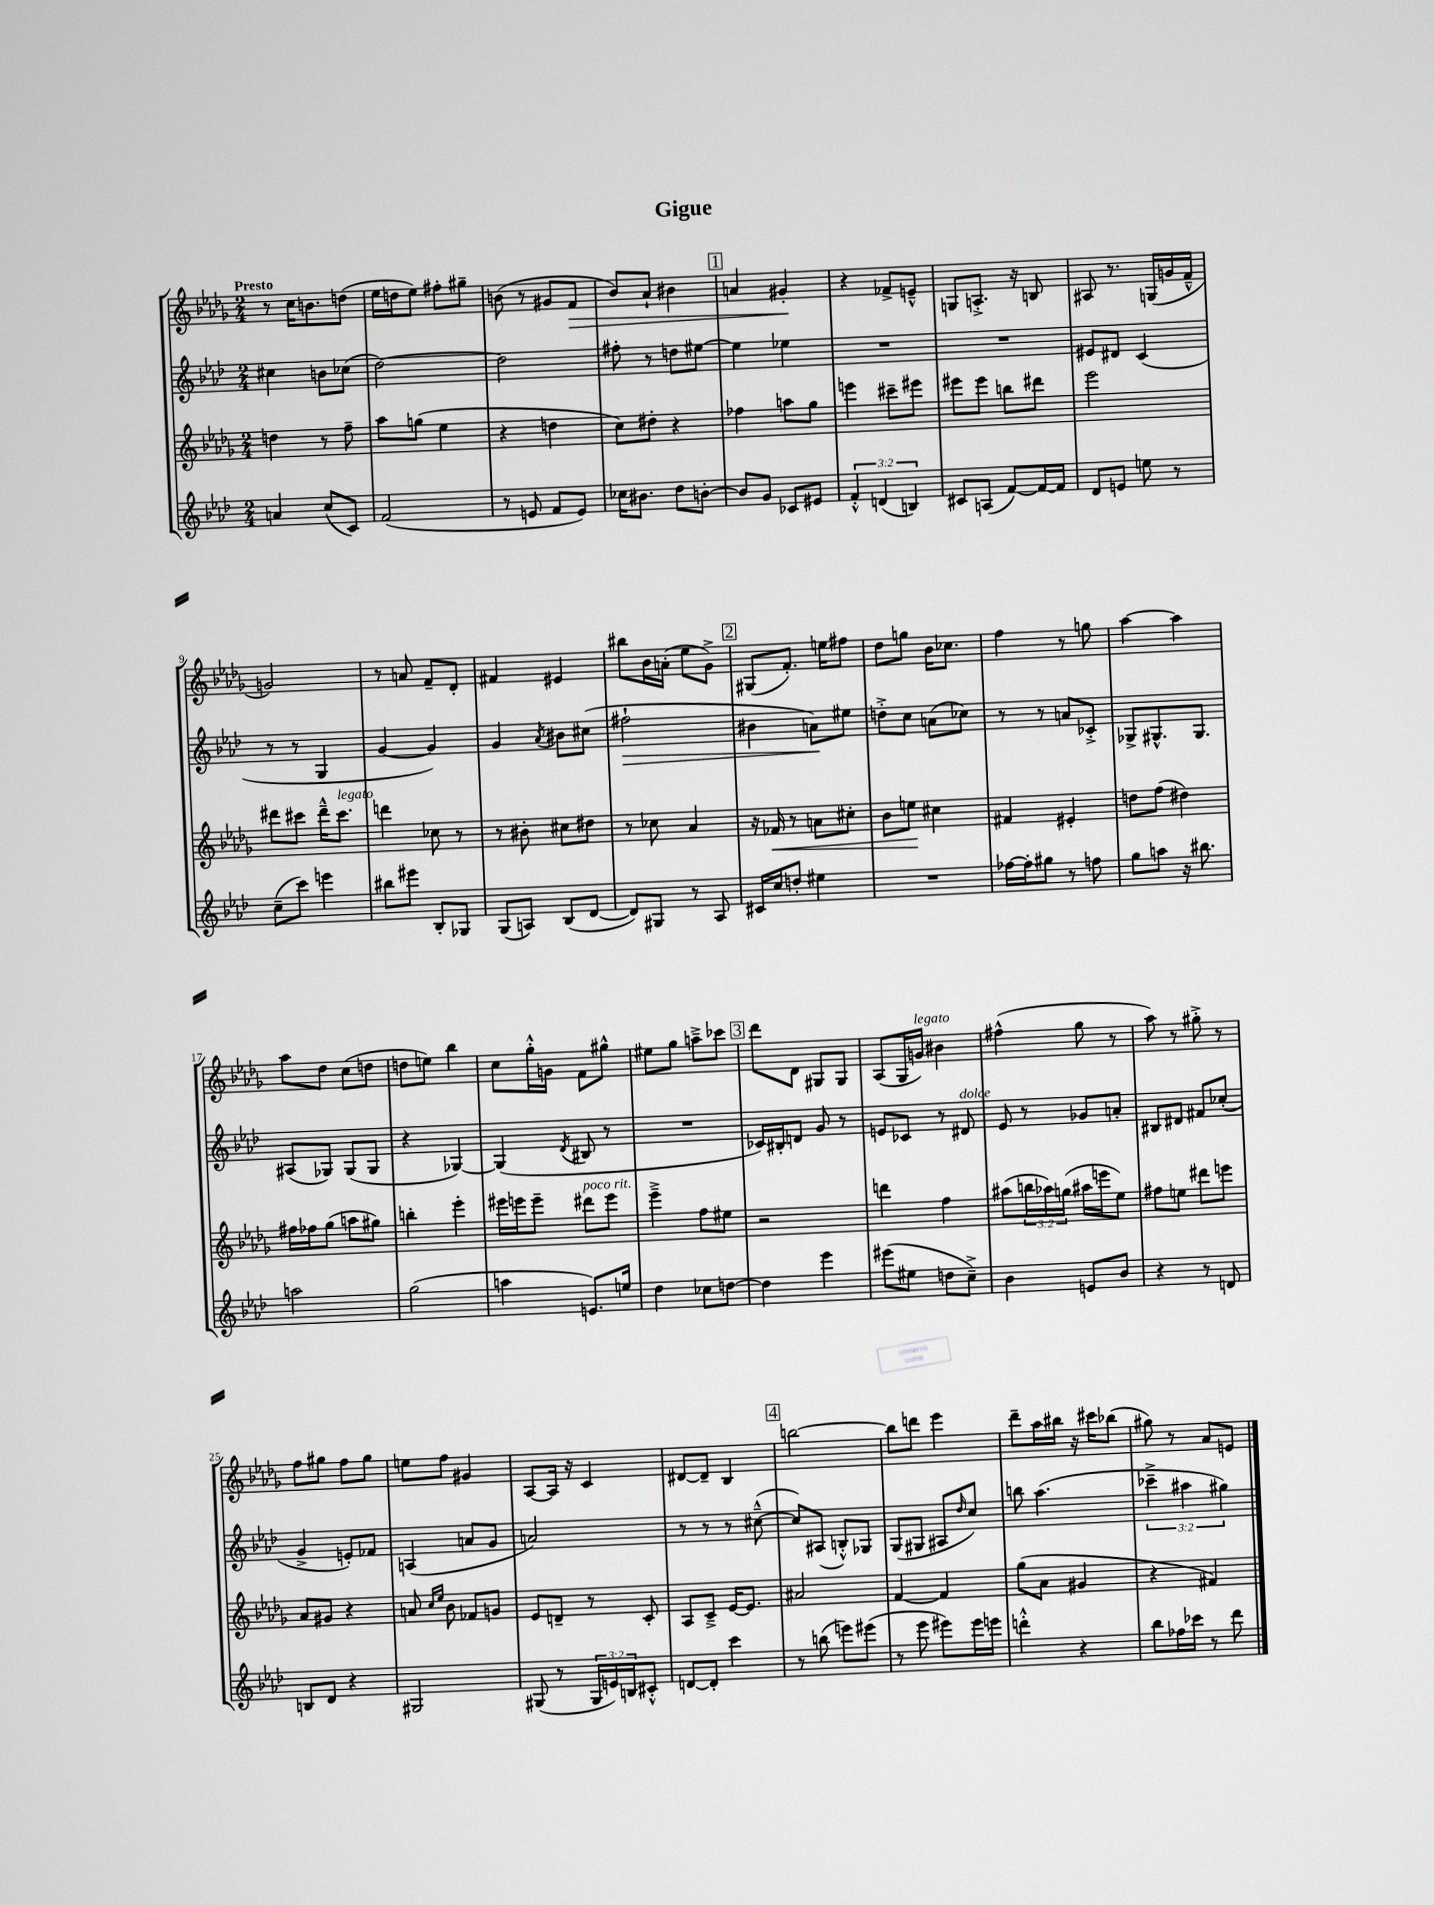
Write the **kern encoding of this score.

**kern	**kern	**kern	**kern
*staff4	*staff3	*staff2	*staff1
*clefG2	*clefG2	*clefG2	*clefG2
*k[b-e-a-d-]	*k[b-e-a-d-g-]	*k[b-e-a-d-]	*k[b-e-a-d-g-]
*M2/4	*M2/4	*M2/4	*M2/4
4a	4dd	4cc#	8r
.	.	.	16cc
.	.	.	8.b
(8cc	8r	8b	.
8c)	8ff~	(8cc-	(8dd
=	=	=	=
(2f	8aa-	[2dd-)	16ee-
.	.	.	16dd
.	(8gg	.	8ee-)
.	4ee-	.	8ff#'
.	.	.	8gg#~
=	=	=	=
8r	4r	2dd-]	(8b
8e	.	.	8r
8f	4dd	.	8g#
8e)	.	.	8f
=	=	=	=
16cc-	8cc)	8ff#'	8b-)
8.b#	.	.	.
.	8dd#'	8r	8a-`
8dd-	4r	8dd	4b#
[8b'	.	[8ee#	.
=	=	=	=
8b]	4ff-	4ee#]	4a
8g	.	.	.
8c-	8aa	4ee-	4g#'
8e#	8gg-	.	.
=	=	=	=
6f'^^	4eee	2r	4r
(6d	.	.	.
.	8ccc#~	.	8f-^
6B)	.	.	.
.	8eee#	.	8e~^^
=	=	=	=
8c#	8eee#	2r	8G
(8A	8eee#	.	8.A'^
[8f)	8bb	.	.
.	.	.	16r
16f_	8ddd#	.	8B
16f]	.	.	.
=	=	=	=
8d-	2eee-	8e#	8A#
8e	.	8d#	8.r
8ee	.	(4c	.
.	.	.	(16G
8r	.	.	16g
.	.	.	16f~^^
=	=	=	=
(8cc~	8ddd#	8r	2g)
8ccc)	8ccc#	8r	.
4eee	16ddd#~^^	4G	.
.	8.ccc#	.	.
=	=	=	=
8bb#	4ddd	[4g	8r
8eee#	.	.	8a
8B-'	8cc-	4g])	8f~
8G-	8r	.	8d-'
=	=	=	=
(8G	8r	4g	4f#
8A)	8b#'	.	.
.	.	8qa-	.
(8B-	8cc#	8b#	4e#
[8d-	8dd#	(8cc#	.
=	=	=	=
8d-])	8r	2ff#`	8bb#
8G#	8cc-	.	16b-
.	.	.	(16a'
8r	4a-	.	8ee-
8A-	.	.	8g-^)
=	=	=	=
16c#	16r	4b#	(8G#
16cc	16f-	.	.
8dd'	8r	.	8.f')
4ee#	8a	8a)	.
.	.	.	16ee
.	8cc#'	8ee#	8ff#
=	=	=	=
2r	8b-	8dd'^	8dd-
.	8ee	8cc	8gg
.	4cc#	(8a	16b-
.	.	.	8.cc-
.	.	8cc-)	.
=	=	=	=
[16ff-	4f#	8r	4ff
16ff-']	.	.	.
8gg#	.	8r	.
8r	4e#'	8a	8r
8ff	.	8c-'^	8gg
=	=	=	=
8gg	8dd	8G-^	[4aa-
8aa	(8ff	8.G#^^	.
16r	4dd#)	.	4aa-]
8.bb#	.	8.G#	.
=	=	=	=
2aa	16ff#	(8A#	8aa-
.	16ff-	.	.
.	(8gg-	8G-)	8dd-
.	8aa	(8G-	(8cc
.	8gg#)	8G-	8dd
=	=	=	=
(2gg	4bb'	4r	8dd
.	.	.	8ee)
.	4eee-'	[4G-)	4bb-
=	=	=	=
4aa	16eee#	(4G-]	8cc
.	16eee	.	.
.	8eee~	.	16gg-'^^
.	.	.	16g
.	.	8qd-	.
8.e)	8ddd#	8B#	8f
.	8eee	8r	8gg#^^
16ee	.	.	.
=	=	=	=
4dd-	4eee-~^	2r	8ee#
.	.	.	8gg-
8cc-	8ff	.	8aa~^
[8dd	8ee#	.	8ccc-
=	=	=	=
4dd]	2r	16c-)	8ddd-
.	.	16B#'	.
.	.	8d	8d-
4eee-	.	8g	8G#
.	.	8r	8G#
=	=	=	=
(8eee#	4ddd	8e	(8A-
8ee#	.	8c-	16G-
.	.	.	16g)
8dd	4ff	8r	4b#
8cc~^)	.	8d#	.
=	=	=	=
4b-	(8aa#	8e-	(4ff#^^
.	24bb	8r	.
.	24aa-)	.	.
.	(24gg	.	.
8e	16aa#	8g-	8gg-
.	16eee	.	.
8b-	8ee-)	8a'	8r
=	=	=	=
4r	8ff#	8B#	8aa-)
.	8ee	8d#	8r
8r	8ddd#	8f#	8gg#'^
8d	8eee	(8cc-'	8r
=	=	=	=
8B	8a-	4g^	8ff
8d-	8g#	.	8gg#
4r	4r	8e')	8ff
.	.	8f-	8gg#
=	=	=	=
2G#	8a	(4A	8ee
.	16qqcc	.	.
.	16qqee-	.	.
.	8b-	.	8ff
.	8f-	8a	4g#
.	8g	8g	.
=	=	=	=
(8G#	8e-	2a)	[8A-
8r	8d~	.	16A-]
.	.	.	16r
24G#	8r	.	4c
24e)	.	.	.
24B	.	.	.
8c#'^^	8c'	.	.
=	=	=	=
[8d	8A-	8r	[8d#
8d']	8c~^	8r	8d#~]
4ccc	[16e-	8r	4B-
.	8.e-]	.	.
.	.	([8cc#~^^	.
=	=	=	=
8r	2a#	8cc#])	[2bb
(8bb	.	(8A#	.
8eee)	.	8B'^^)	.
(8eee#	.	8G-	.
=	=	=	=
8r	[4f	(8G	8bb]
8eee-	.	8G#	8ddd
8eee#)	4f]	8A#	4eee-
.	.	16qqdd-	.
16eee#	.	8cc)	.
16eee	.	.	.
=	=	=	=
4ddd'^^	(8gg-	8bb	8ddd-~
.	8a-	(4.aa-	16aa-
.	.	.	16bb#
4r	4g#	.	16r
.	.	.	16ccc#
.	.	.	(8bb-
=	=	=	=
8bb-	4r	6ccc-~^	8gg#)
16ff-	.	.	8r
.	.	6aa#	.
16ccc-	.	.	.
8r	4f#)	.	8a-
.	.	6gg#)	.
8ddd-	.	.	8e
==	==	==	==
*-	*-	*-	*-
